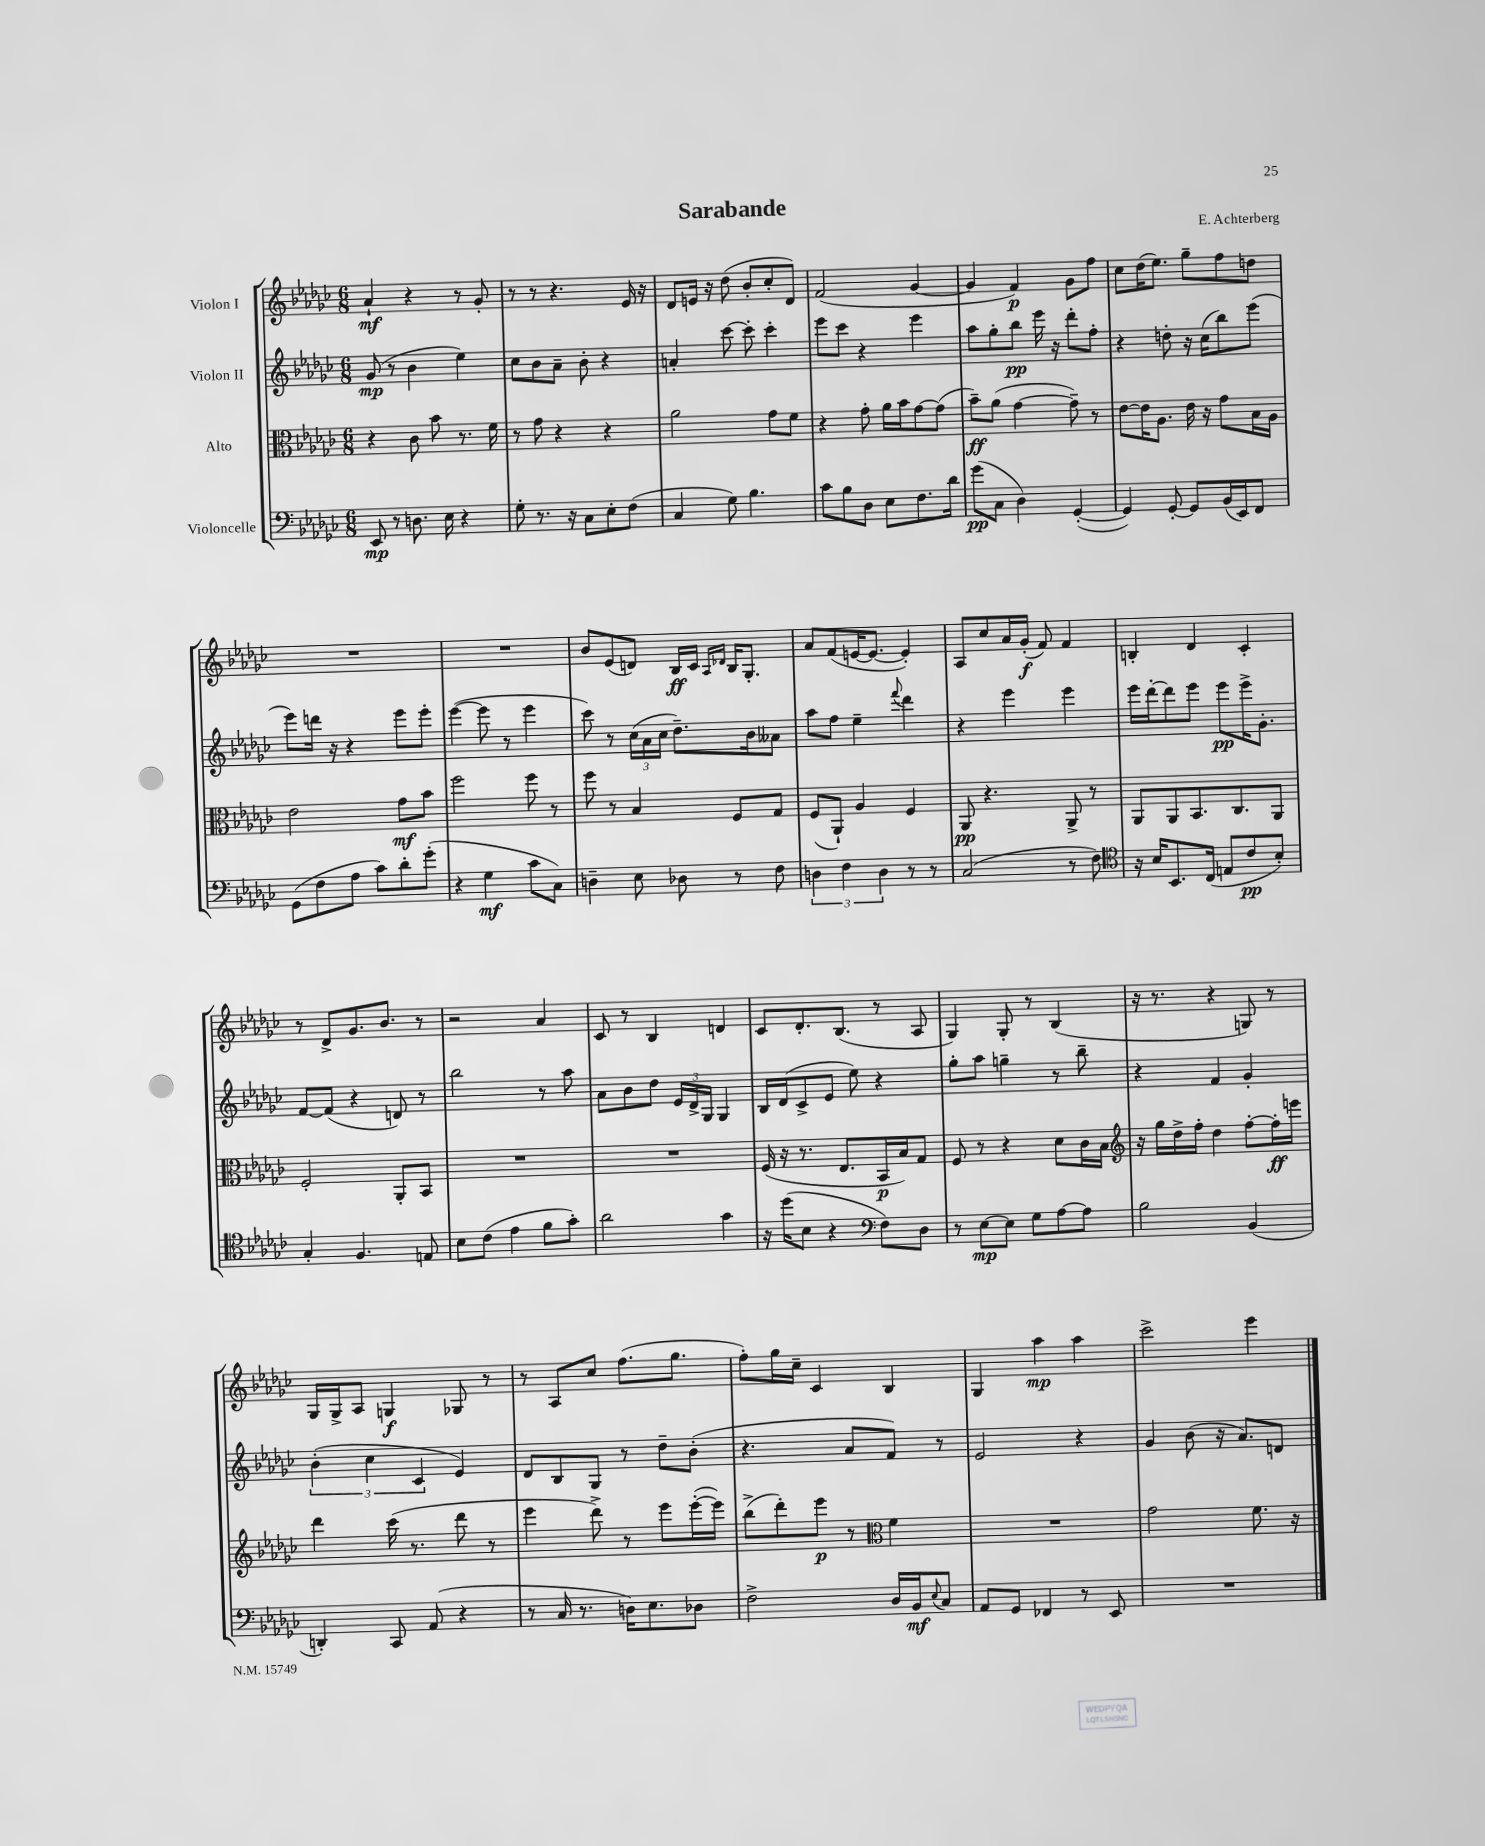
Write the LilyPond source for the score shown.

\header { title = "Sarabande" composer = "E. Achterberg" }
<<
\new StaffGroup <<
\new Staff = "s0" \with { instrumentName = "Violon I" } {
    \clef treble \key ges \major \numericTimeSignature \time 6/8
    aes'4-!\mf r4 r8 ges'8-. |
    r8 r8 r4. ees'16 r16 |
    des'8 e'16 r16 des''8( bes'8-. ces''8-. des'8) |
    f'2( ges'4~ |
    ges'4 f'4\p) ges'8 f''8 |
    ces''8 des''16( ees''8.) ges''8-- f''8 d''8 |
    R2. |
    R2. |
    bes'8 ees'8( d'8) bes16\ff ces'16 \grace { aes16 des'16 } bes16 ges8.-. |
    aes'8 f'8( e'16~ e'8.~ e'4-.) |
    aes8 ces''8 aes'16 ges'16-.\f( f'8) f'4 |
    b4-. des'4 ces'4-. |
    r8 des'8-> ges'8. bes'8. r8 |
    r2 aes'4 |
    ces'8 r8 bes4 d'4 |
    ces'8 des'8.-. bes8.( r8 aes8 |
    ges4) ges8-. r8 bes4( |
    r16 r8. r4 g8) r8 |
    ges16 ges16-> aes8 g4\f ges8 r8 |
    r8 aes8 ces''8 f''8.( ges''8. |
    f''8-.) ges''16 ces''16-- ces'4 bes4 |
    ges4 aes''4\mp aes''4 |
    ces'''2-> ees'''4 \bar "|." |
}
\new Staff = "s1" \with { instrumentName = "Violon II" } {
    \clef treble \key ges \major \numericTimeSignature \time 6/8
    ges'8\mp( r8 bes'4 ees''4) |
    ces''8 bes'8 aes'8-- bes'8-. r4 |
    a'4-. ces'''8~ ces'''8-. ces'''4-. |
    ees'''8 ces'''8 r4 ees'''4 |
    aes''8 ges''8-. bes''8\pp ees'''16 r16 des'''8-. f''8-. |
    r4 d''8-. r16 ces''16( bes''8) ees'''8( |
    ees'''8) d'''16 r16 r4 ees'''8 ees'''8-. |
    ees'''4~( ees'''8 r8 ees'''4 |
    ces'''8) r8 \tuplet 3/2 { ces''16( aes'16 ces''16 } des''8.--) bes'16 aeses'8 |
    aes''8 f''8 ees''4-- \appoggiatura { f'''8 } des'''4 |
    r4 ees'''4 ees'''4 |
    ees'''16 des'''16~-. des'''8 ees'''8 ees'''8\pp ees'''16-> ges'8.-. |
    f'8~ f'8( r4 d'8) r8 |
    bes''2 r8 aes''8 |
    aes'8 bes'8 des''8 \tuplet 3/2 { ees'16 des'16-> ges16 } ges4 |
    bes16 des'16( ces'8-> ees'8 ees''8) r4 |
    ges''8-. aes''8 g''4-- r8 bes''8-- |
    r4 f'4 ges'4-. |
    \tuplet 3/2 { bes'4-.( ces''4 ces'4 } ees'4) |
    des'8 bes8 ges8 r8 des''8-- bes'8-.( |
    r4. aes'8 f'8) r8 |
    ees'2 r4 |
    ges'4 bes'8( r16 aes'8.) d'8 \bar "|." |
}
\new Staff = "s2" \with { instrumentName = "Alto" } {
    \clef alto \key ges \major \numericTimeSignature \time 6/8
    r4 ces'8 bes'8 r8. f'16 |
    r8 ges'8 r4 r4 |
    aes'2 ges'8 f'8 |
    r4 ges'8-. aes'16 bes'16 ges'8~ ges'8( |
    bes'8--\ff) aes'8( ges'4~ ges'8--) r8 |
    ees'8~ ees'16 aes8. ees'16 r16 ges'8 bes16 aes16 |
    ees'2 ges'8\mf bes'8 |
    f''2 f''8 r8 |
    f''8 r8 bes4 f8 ges8 |
    f8( aes,8-!) aes4 f4 |
    aes,8\pp r4. aes,8-> r8 |
    aes,8 aes,8 bes,8. ces8. aes,8 |
    f2-. aes,8-. bes,8 |
    R2. |
    R2. |
    f16( r16 r8. ees8. bes,16\p bes16) ges8 |
    f8 r8 r4 des'8 ces'16 bes16 |
    \clef treble r16 ges''16 des''16-> f''16-. des''4 f''8~-. f''16-.\ff e'''16 |
    des'''4 ces'''16( r8. des'''8 r8 |
    ees'''4 des'''8->) r8 ees'''8 ees'''16~-.( ees'''16) |
    bes''8->( des'''8-.) ees'''8\p r8 \clef alto f'4 |
    R2. |
    ges'2 f'8. r16 \bar "|." |
}
\new Staff = "s3" \with { instrumentName = "Violoncelle" } {
    \clef bass \key ges \major \numericTimeSignature \time 6/8
    ees,8\mp r8 d8. ees16 r4 |
    ges8-. r8. r16 ces8 ees8-. f8( |
    ces4 ges8) bes4. |
    ces'8 bes8 des8 ees8 f8. des'16 |
    ges'8\pp( ces8 des4) ges,4~-.( |
    ges,4) ges,8~-. ges,8 bes,16( ees,16) f,8 |
    ges,8( f8 aes8 ces'8) des'8-. ges'8-.( |
    r4 ges4\mf ces'8 ces8) |
    d4-- ees8 des8 r8 f8 |
    \tuplet 3/2 { d4 f4 d4 } r8 r8 |
    ces2( r8 f8) |
    \clef tenor r16 bes16 bes,8. ces16( e8 ces'8\pp bes8-.) |
    ges4-. f4. e8 |
    bes8 ces'8( ees'4 f'8 ges'8-.) |
    aes'2 ges'4 |
    r16 des''16( bes8 r4 \clef bass f8) des8 |
    r8 ees8~\mp ees8 ges8 aes8~ aes8 |
    bes2 bes,4( |
    d,4-.) ces,8 aes,8( r4 |
    r8 ces16 r8. d16) ees8. des8 |
    f2-> des16 bes,16\mf \appoggiatura { ees8 } ces8 |
    aes,8 ges,8 fes,4 r8 ees,8 |
    R2. \bar "|." |
}
>>
>>
\layout { \context { \Score \remove "Bar_number_engraver" } }
